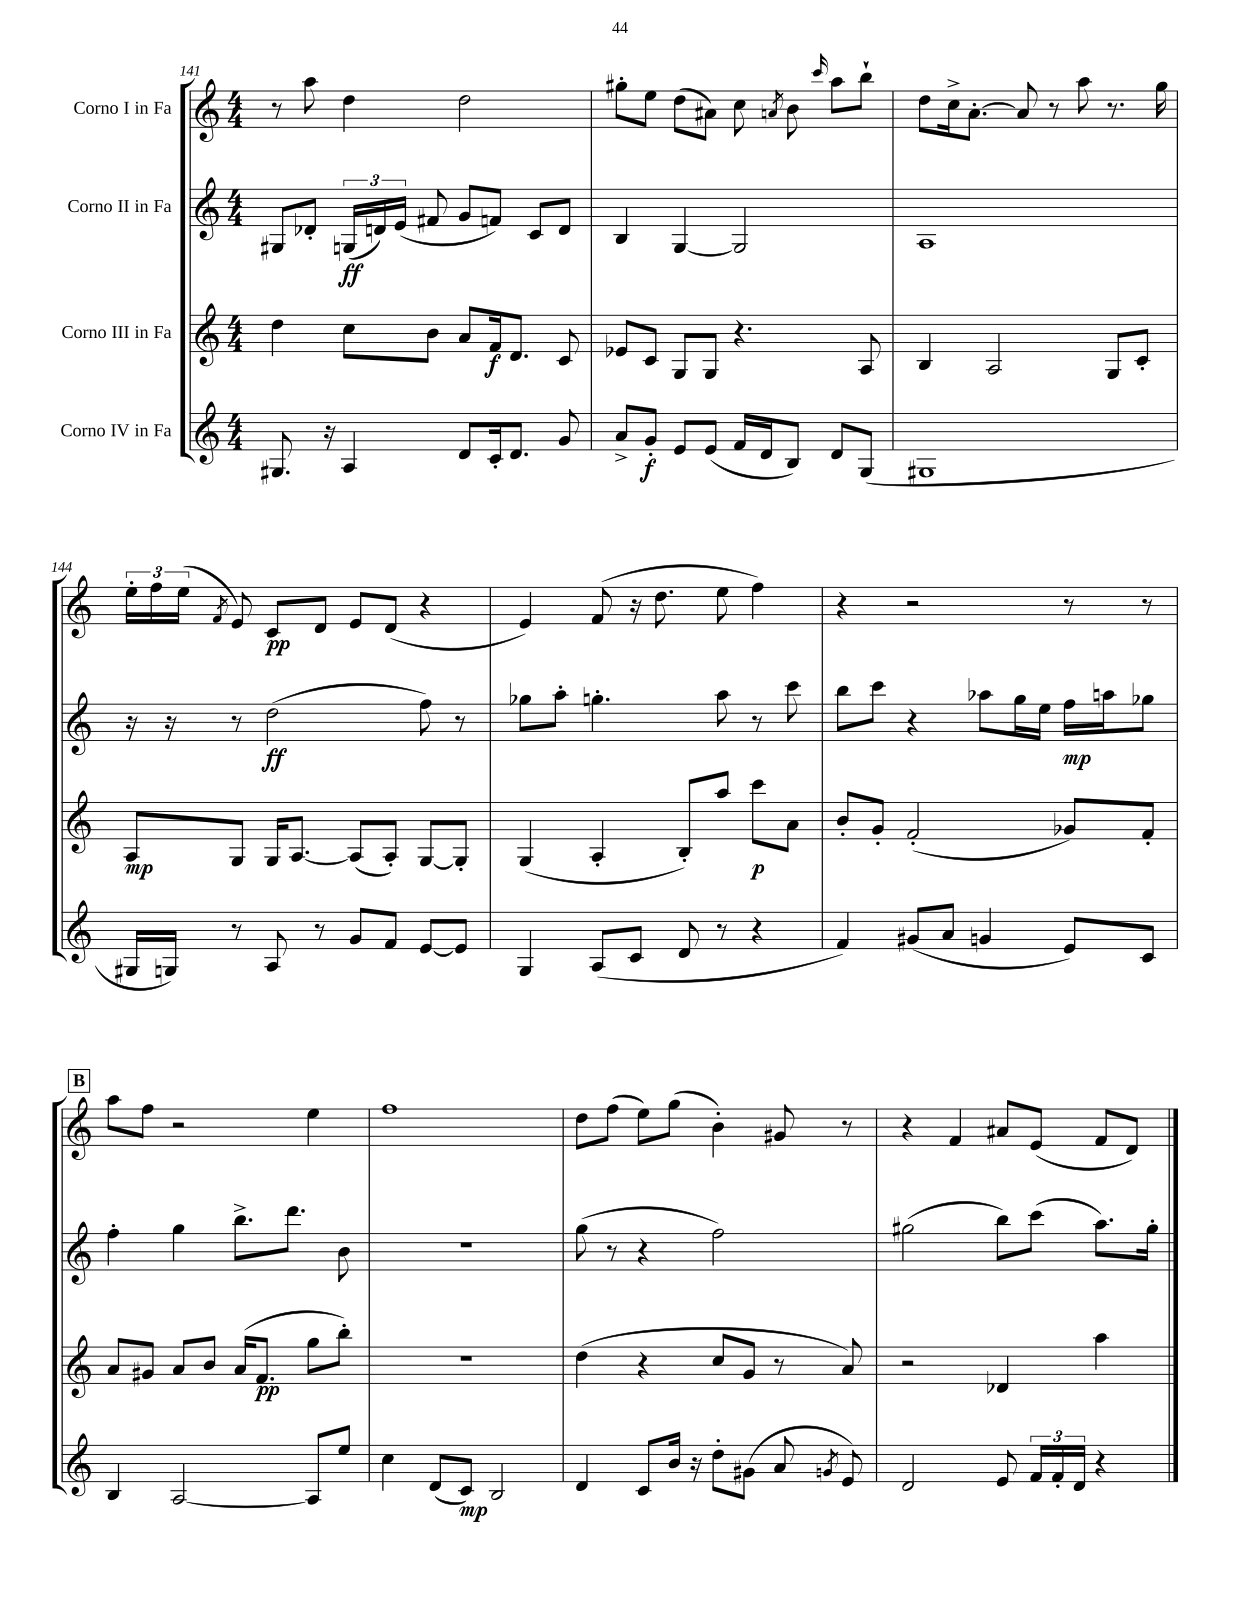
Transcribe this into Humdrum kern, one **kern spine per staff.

**kern	**kern	**kern	**kern
*staff4	*staff3	*staff2	*staff1
*clefG2	*clefG2	*clefG2	*clefG2
*k[]	*k[]	*k[]	*k[]
*M4/4	*M4/4	*M4/4	*M4/4
8.G#	4dd	8G#	8r
.	.	8d-'	8aa
16r	.	.	.
4A	8cc	(24G	4dd
.	.	24d)	.
.	.	(24e	.
.	8b	8f#	.
8d	8a	8g	2dd
16c'	16f	8f)	.
8.d	8.d	.	.
.	.	8c	.
8g	8c	8d	.
=	=	=	=
8a^	8e-	4B	8gg#'
8g'	8c	.	8ee
8e	8G	[4G	(8dd
(8e	8G	.	8a#)
16f	4.r	2G]	8cc
16d	.	.	.
.	.	.	8qa
8B)	.	.	8b
.	.	.	16qqccc
8d	.	.	8aa
(8G	8A	.	8bb`
=	=	=	=
1G#	4B	1A	8dd
.	.	.	16cc^
.	.	.	[8.a'
.	2A	.	.
.	.	.	8a]
.	.	.	8r
.	.	.	8aa
.	8G	.	8.r
.	8c'	.	.
.	.	.	16gg
=	=	=	=
16G#	8A	16r	24ee'
.	.	.	24ff
16G)	.	16r	.
.	.	.	(24ee
.	.	.	8qf
8r	8G	8r	8e)
8A	16G	(2dd	8c
.	[8.A	.	.
8r	.	.	8d
8g	(8A]	.	8e
8f	8A')	.	(8d
[8e	[8G	8ff)	4r
8e]	8G']	8r	.
=	=	=	=
4G	(4G	8gg-	4e)
.	.	8aa'	.
(8A	4A'	4.gg'	(8f
8c	.	.	16r
.	.	.	8.dd
8d	8B')	.	.
8r	8aa	8aa	8ee
4r	8ccc	8r	4ff)
.	8a	8ccc	.
=	=	=	=
4f)	8b'	8bb	4r
.	8g'	8ccc	.
(8g#	(2f'	4r	2r
8a	.	.	.
4g	.	8aa-	.
.	.	16gg	.
.	.	16ee	.
8e)	8g-)	16ff	8r
.	.	16aa	.
8c	8f'	8gg-	8r
=	=	=	=
4B	8a	4ff'	8aa
.	8g#	.	8ff
[2A	8a	4gg	2r
.	8b	.	.
.	(16a	8.bb^	.
.	8.f	.	.
.	.	8.ddd	.
8A]	8gg	.	4ee
8ee	8bb')	8b	.
=	=	=	=
4cc	1r	1r	1ff
(8d	.	.	.
8c)	.	.	.
2B	.	.	.
=	=	=	=
4d	(4dd	(8gg	8dd
.	.	8r	(8ff
8c	4r	4r	8ee)
16b	.	.	(8gg
16r	.	.	.
8dd'	8cc	2ff)	4b')
(8g#	8g	.	.
8a	8r	.	8g#
8qg	.	.	.
8e)	8a)	.	8r
=	=	=	=
2d	2r	(2gg#	4r
.	.	.	4f
8e	4d-	8bb)	8a#
24f	.	(8ccc	(8e
24f'	.	.	.
24d	.	.	.
4r	4aa	8.aa)	8f
.	.	.	8d)
.	.	16gg#'	.
==	==	==	==
*-	*-	*-	*-
